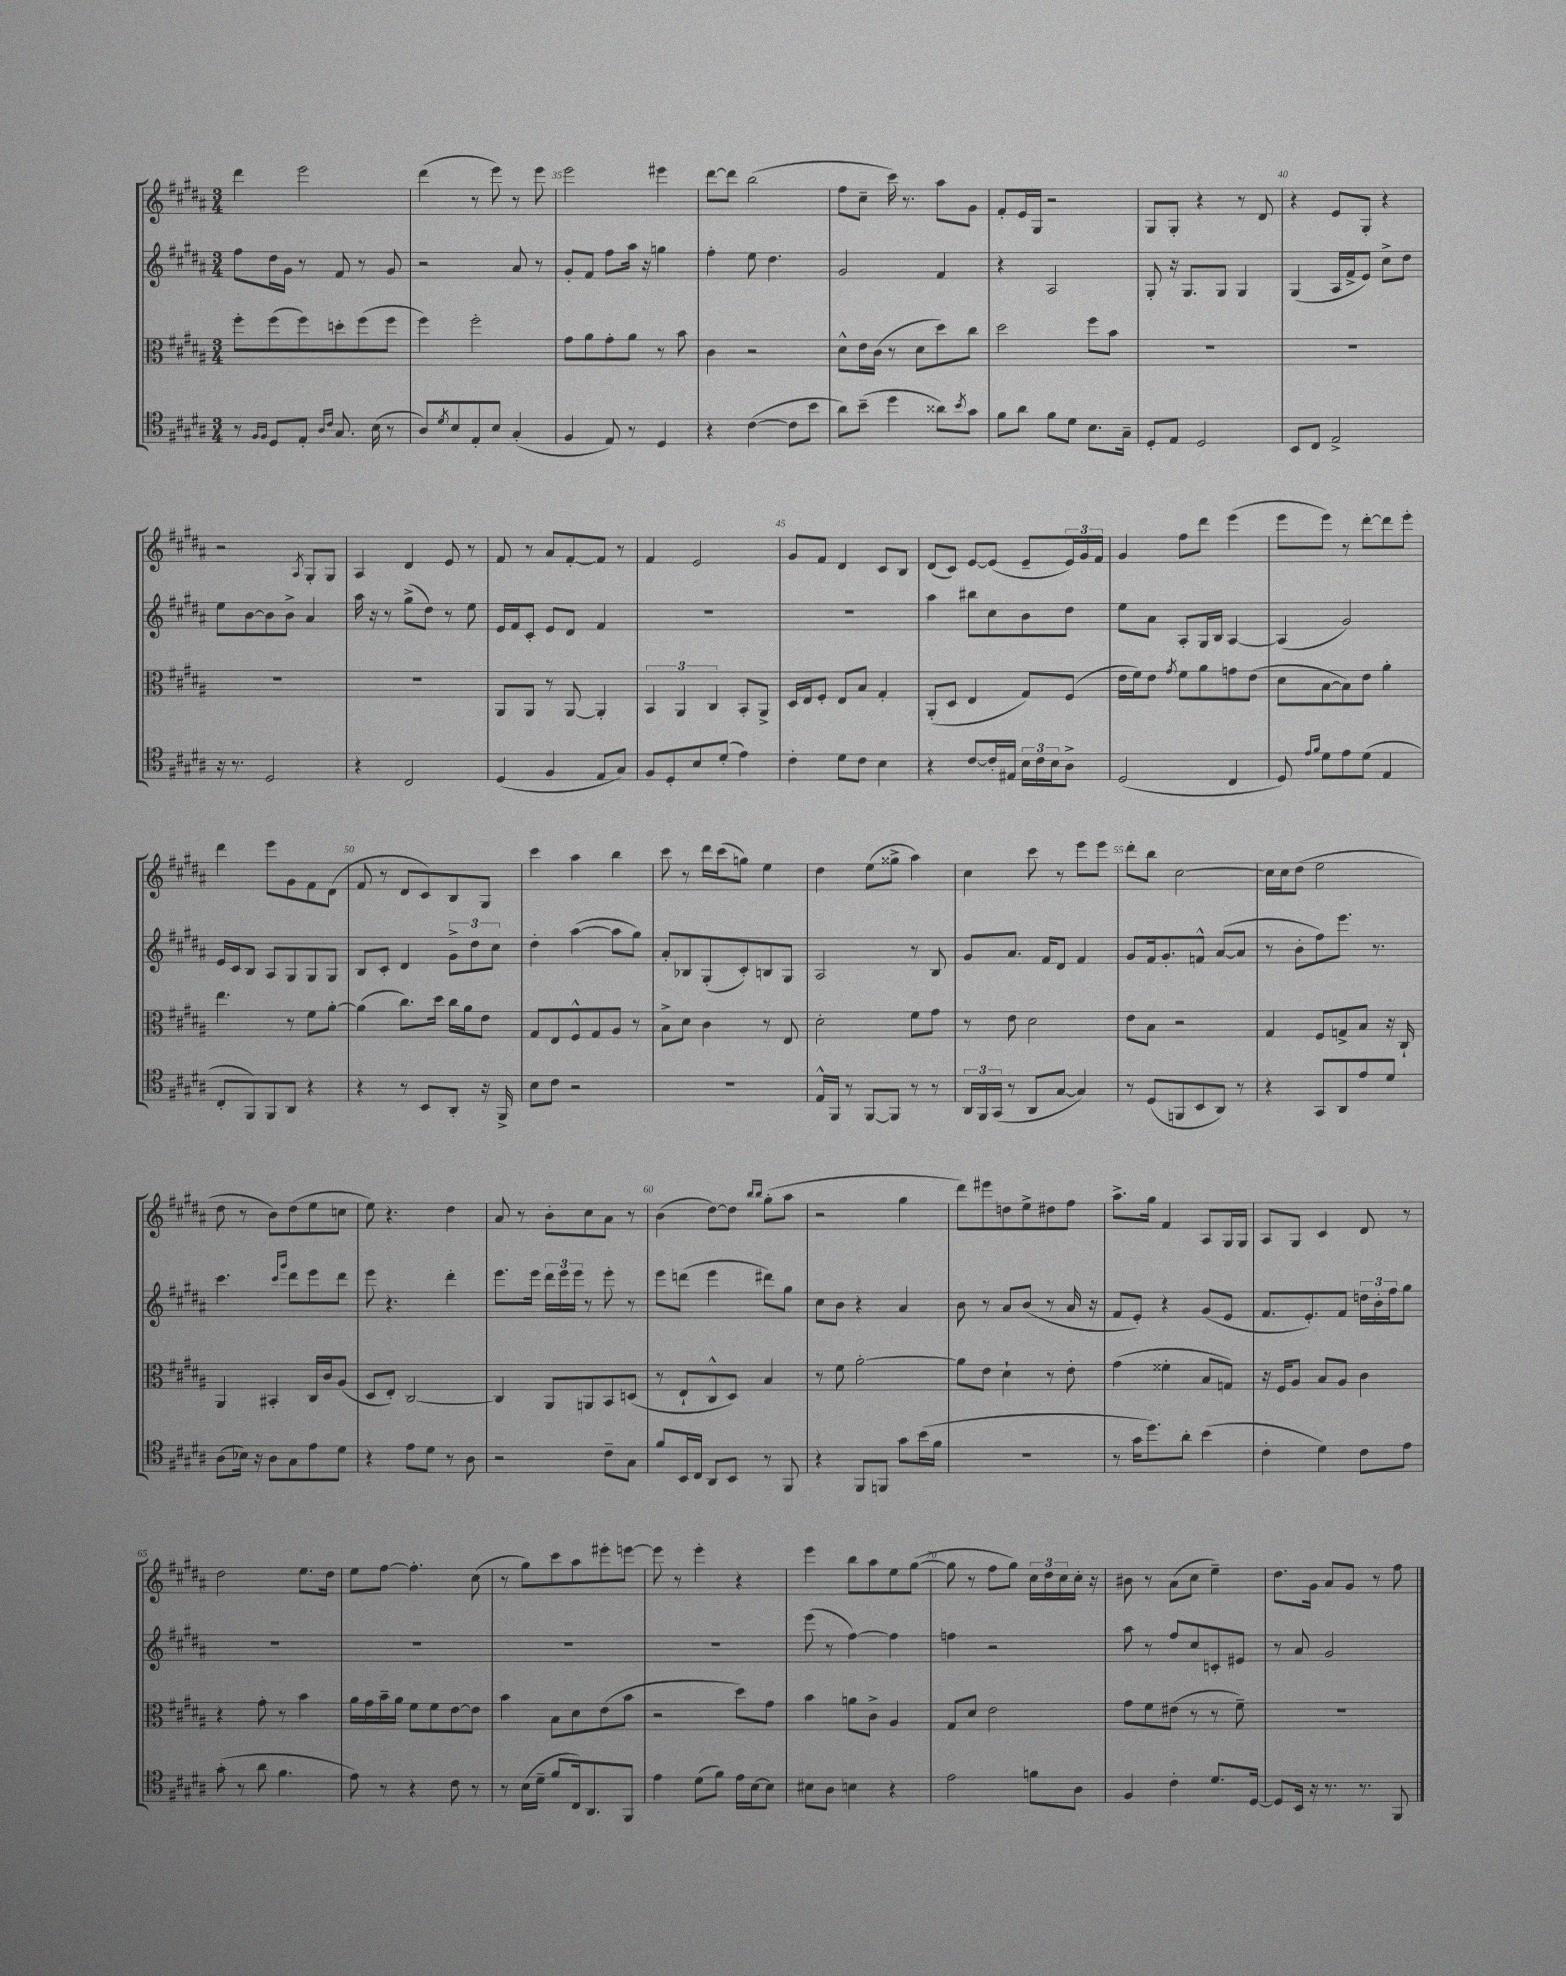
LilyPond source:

<<
\new StaffGroup <<
\new Staff = "s0" {
    \clef treble \key b \major \numericTimeSignature \time 3/4
    dis'''4 e'''2 |
    dis'''4( r8 e'''8) r8 e'''8 |
    e'''2 eis'''4 |
    dis'''8~ dis'''8 b''2( |
    fis''8 cis''8-- cis'''16) r8. ais''8 gis'8 |
    fis'8-. e'16 gis16 r2 |
    gis8 gis8-. r4 r8 dis'8 |
    r4 e'8 gis8-. r4 |
    r2 \acciaccatura { ais8 } gis8-. gis8 |
    ais4 dis'4 e'8 r8 |
    fis'8 r8 ais'8 fis'8~-. fis'8 r8 |
    fis'4 e'2 |
    gis'8 fis'8 dis'4 cis'8 b8 |
    dis'8( cis'8) e'8~ e'8( e'8-- \tuplet 3/2 { e'16) gis'16 fis'16 } |
    gis'4 fis''8 dis'''8 e'''4( |
    e'''8 e'''8) r8 dis'''8~-. dis'''8 e'''8-. |
    dis'''4 e'''8 gis'8 fis'8 dis'8( |
    fis'8 r8 dis'8 cis'8) b8 gis8 |
    cis'''4 ais''4 b''4 |
    cis'''8 r8 dis'''16 cis'''16( g''8) e''4 |
    dis''4 e''8( gisis''8-> ais''4) |
    cis''4 cis'''8 r8 e'''8 e'''8 |
    dis'''8-. b''8 cis''2~ |
    cis''16 cis''16 dis''8( e''2 |
    dis''8 r8 b'8) dis''8( e''8 c''8 |
    e''8) r4. dis''4 |
    ais'8 r8 b'8-. cis''8 ais'8 r8 |
    b'4( dis''8~) dis''8 \grace { b''16 b''16 } gis''8-.( ais''8 |
    r2 gis''4 |
    dis'''8) eis'''8 d''8 e''8-> dis''8 fis''8 |
    ais''8.-> gis''16 fis'4 ais8 gis16 gis16 |
    ais8 gis8 cis'4 dis'8 r8 |
    dis''2 e''8. dis''16 |
    e''8 fis''8~ fis''4.-. cis''8( |
    r8 gis''8) cis'''8 ais''8 eis'''8-. e'''8~ |
    e'''8 r8 e'''4-. r4 |
    e'''4 b''8 ais''8 e''8 gis''8~( |
    gis''8 r8 fis''8 gis''8) \tuplet 3/2 { cis''16 dis''16 cis''16 } cis''16-. r16 |
    bis'8 r8 ais'8( cis''8 e''4--) |
    dis''8. gis'16 ais'8 gis'8 r8 fis''8 \bar "|." |
}
\new Staff = "s1" {
    \clef treble \key b \major \numericTimeSignature \time 3/4
    fis''8 dis''16 gis'16 r8 fis'8 r8 gis'8 |
    r2 ais'8 r8 |
    gis'8-. fis'8 fis''8 ais''16 r16 g''4 |
    fis''4-. e''8 dis''4. |
    gis'2 fis'4 |
    r4 ais2 |
    gis8-. r16 gis8. gis8 gis4 |
    gis4( ais16 fis'16-> e'8) cis''8-> dis''8 |
    e''8 b'8~ b'8 b'8-> ais'4 |
    ais''16 r16 r8 gis''8->( dis''8) r8 e''8 |
    e'16 fis'16 cis'8-. e'8 dis'8 fis'4 |
    R2. |
    R2. |
    ais''4 bis''8 cis''8 b'8 dis''8 |
    e''8 ais'8 ais8-. gis16 b16 ais4~ |
    ais4( gis'2) |
    e'16 cis'16 b8 ais8 gis8 gis8 gis8 |
    b8 cis'8-. dis'4 \tuplet 3/2 { gis'8-> dis''8 cis''8 } |
    dis''4-. ais''4~( ais''8 gis''8) |
    ais'8-. bes8 gis8-.( cis'8-.) b8 gis8 |
    ais2 r8 b8 |
    gis'8 ais'8. fis'16 dis'8 fis'4 |
    gis'8 fis'16 gis'8.-. f'8-^ ais'8~( ais'8 |
    r8 b'8-. fis''8) e'''8. r8. |
    cis'''4. \grace { cis'''16 gis'''16 } dis'''8 e'''8 dis'''8 |
    e'''8 r4. dis'''4-. |
    e'''8. e'''16 \tuplet 3/2 { dis'''16 e'''16 e'''16 } r8 e'''8-. r8 |
    e'''8 d'''8( e'''4 dis'''8) gis''8 |
    cis''8 b'8 r4 ais'4 |
    b'8 r8 ais'8 b'8( r8 ais'16 r16 |
    fis'8 e'8-.) r4 gis'8( e'8 |
    fis'8. e'8.-.) fis'8 \tuplet 3/2 { d''16 b'16-. fis''16 } gis''8 |
    R2. |
    R2. |
    R2. |
    R2. |
    e'''8( r8 fis''4~) fis''4 |
    f''4 r2 |
    ais''8 r8 fis''8 cis''8 c'8-. eis'8 |
    r8 ais'8 gis'2 \bar "|." |
}
\new Staff = "s2" {
    \clef alto \key b \major \numericTimeSignature \time 3/4
    fis''8-. fis''8( fis''8) d''8-. fis''8( fis''8 |
    fis''4) fis''2-. |
    gis'8 ais'8 gis'8-. ais'8 r8 b'8 |
    cis'4 r2 |
    dis'8-^ e'16 cis'16( r8 dis'8 dis''8) cis''8 |
    dis''2 fis''8 b'8 |
    R2. |
    R2. |
    R2. |
    R2. |
    ais,8 ais,8 r8 ais,8~ ais,4-. |
    \tuplet 3/2 { b,4 ais,4 cis4 } b,8-. ais,8-> |
    dis16 e16 fis8-. e8 b8 gis4-. |
    ais,8-.( dis8 e4 gis8) fis8( |
    e'16 fis'16) e'8 \acciaccatura { gis'8 } fis'8 ais'8 g'8 e'8( |
    dis'8 b8~ b8) e'8 ais'4-. |
    e''4. r8 fis'8 ais'8~-. |
    ais'4( cis''8.) dis''16 cis''16 ais'16 e'8 |
    gis8 e8 fis8-^ gis8 ais8 r8 |
    b8-> dis'8 cis'4 r8 e8 |
    dis'2-. fis'8 gis'8 |
    r8 e'8 dis'2 |
    e'8 b8 r2 |
    gis4 fis8 g8-> b8 r16 cis16-! |
    ais,4 bis,4-. cis16 cis'16 ais8( |
    dis8 e8-.) cis2~ |
    cis4 ais,8 a,8 b,8 d8( |
    r8 e8-! cis8-^ dis8) b4 |
    r8 fis'8 ais'2~-. |
    ais'8 e'8 dis'4-! r8 e'8-. |
    gis'4( fisis'4-. b8 g8) |
    r16 fis16 ais8 b8 ais8 cis'4 |
    r4 gis'8-. r8 b'4 |
    ais'16 gis'16 b'16-- ais'16 fis'8 fis'8 e'8~ e'8 |
    b'4 b8 dis'8 e'8( b'8 |
    r2 dis''8) gis'8 |
    b'4 a'8 cis'8-> ais4 |
    gis8 dis'8 e'2 |
    gis'8 fis'8 eis'8( r8 r8 fis'8--) |
    R2. \bar "|." |
}
\new Staff = "s3" {
    \clef tenor \key b \major \numericTimeSignature \time 3/4
    r8 \grace { fis16 fis16 } dis8 e8-. \grace { ais16 cis'16 } gis8. b16( r8 |
    ais8) \acciaccatura { dis'8 } b8 e8-. b8 gis4-.( |
    fis4 e8) r8 dis4 |
    r4 cis'4~( cis'8 b'8 |
    ais'8) b'8--( dis''4 aisis'8) \acciaccatura { b'8 } gis'8 |
    fis'8 ais'8 fis'8 dis'8 b8. gis16-- |
    dis8-. e8 dis2 |
    b,8 cis8 e2-> |
    r16 r8. dis2 |
    r4 cis2 |
    dis4( fis4 e8 gis8) |
    fis8 dis8-. b8 dis'8-.( e'4) |
    cis'4-. dis'8 cis'8 b4 |
    r4 cis'8~ cis'16-. eis16 \tuplet 3/2 { b16 cis'16 b16 } ais8-> |
    dis2( cis4 |
    dis8) \grace { e'16 fis'16 } dis'8 e'8 dis'8( e4 |
    cis8-. fis,8) fis,8 ais,8 r4 |
    r4 r8 b,8 ais,8-. r16 fis,16-> |
    b8 cis'8 r2 |
    R2. |
    e16-^ fis,16 r8 fis,8~ fis,8 r8 r8 |
    \tuplet 3/2 { ais,16 fis,16 gis,16( } r8 ais,8 gis8~ gis4) |
    r8 dis8( f,8 b,8 ais,8) r8 |
    r4 gis,8 ais,8 e'8 dis'8 |
    ais8( bes16) r16 ais8 gis8 e'8 dis'8 |
    r4 e'8 dis'8 r8 ais8 |
    r2 cis'8-- gis8 |
    fis'8 b,16 cis16 ais,8 b,8 r8 fis,8 |
    r4 fis,8 f,8 gis'8 b'16( fis'16 |
    R2. |
    r8 gis'16 dis''8.) ais'8-. b'4( |
    cis'4-. dis'4) cis'8 e'8 |
    gis'8-.( r8 ais'8 fis'4. |
    e'8) r8 r4 cis'8 r8 |
    r8 b16( dis'16-- fis'8 cis16) ais,8. fis,8 |
    e'4 dis'8( fis'8) e'16 b16~ b8 |
    bis8 ais8 b4 r4 |
    e'2 f'8 ais8 |
    fis4 cis'4-. dis'8. dis16~ |
    dis8 b,16 r16 r8. r8. fis,8 \bar "|." |
}
>>
>>
\layout { \context { \Score currentBarNumber = #33 \override BarNumber.break-visibility = ##(#f #t #t) barNumberVisibility = #(every-nth-bar-number-visible 5) } }
